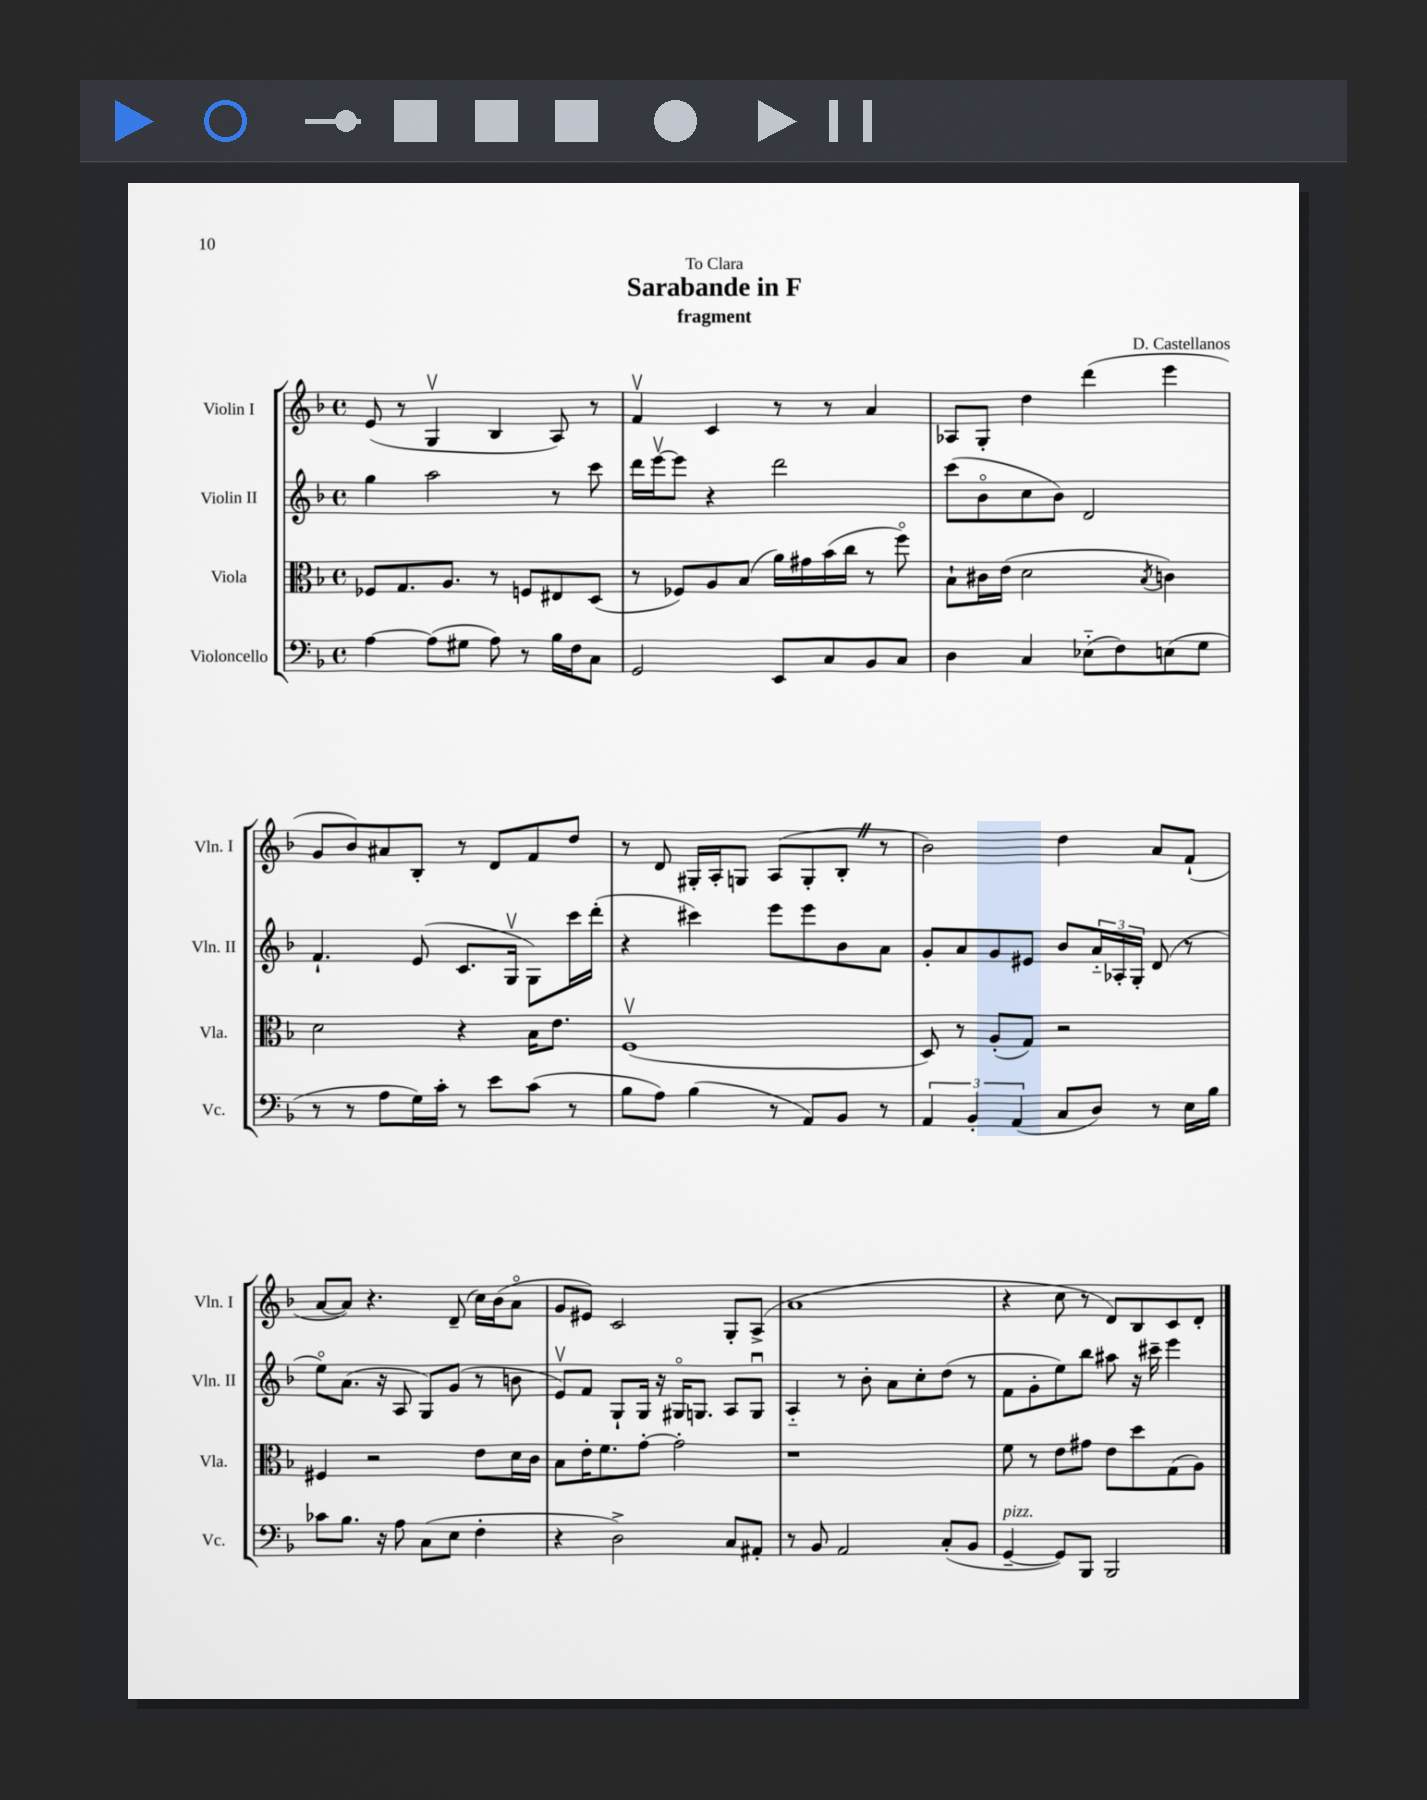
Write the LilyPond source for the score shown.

\header { title = "Sarabande in F" composer = "D. Castellanos" subtitle = "fragment" dedication = "To Clara" }
<<
\new StaffGroup <<
\new Staff = "s0" \with { instrumentName = "Violin I" shortInstrumentName = "Vln. I" } {
    \clef treble \key f \major \defaultTimeSignature \time 4/4
    e'8( r8 g4\upbow bes4 a8) r8 |
    f'4\upbow c'4 r8 r8 a'4 |
    aes8 g8-. d''4 d'''4( e'''4 |
    g'8 bes'8) ais'8 bes8-. r8 d'8 f'8 d''8 |
    r8 d'8 gis16-. a16-. g8 a8( g8-. bes8-. \once \override BreathingSign.text = \markup { \musicglyph "scripts.caesura.straight" } \breathe r8 |
    bes'2) d''4 a'8 f'8-!( |
    a'8~ a'8) r4. d'8--( c''16) bes'16( a'8\flageolet |
    g'8 eis'8) c'2 g8-. a8->( |
    a'1 |
    r4 c''8 r8 d'8) bes8 c'8 d'8-. \bar "|." |
}
\new Staff = "s1" \with { instrumentName = "Violin II" shortInstrumentName = "Vln. II" } {
    \clef treble \key f \major \defaultTimeSignature \time 4/4
    g''4 a''2 r8 c'''8 |
    d'''16 e'''16~\upbow e'''8 r4 d'''2 |
    c'''8( bes'8\flageolet c''8 bes'8) d'2 |
    f'4.-! e'8( c'8. g16\upbow g8) c'''16 d'''16-.( |
    r4 cis'''4) e'''8 e'''8 bes'8 a'8 |
    g'8-. a'8 g'8 eis'8 bes'8 \tuplet 3/2 { a'16-_ aes16-. g16-. } d'8( r8 |
    e''8\flageolet) a'8.( r16 a8 g8) g'8( r8 b'8 |
    e'8\upbow) f'8 g8-! g16 r16 gis16\flageolet g8. a8 g8\downbow |
    a4-_ r8 bes'8-. a'8 c''8-. d''8( r8 |
    f'8 g'8-. e''8) bes''8 ais''8 r16 cis'''16-- e'''4 \bar "|." |
}
\new Staff = "s2" \with { instrumentName = "Viola" shortInstrumentName = "Vla." } {
    \clef alto \key f \major \defaultTimeSignature \time 4/4
    fes8 g8. a8. r8 f8 eis8 d8( |
    r8 fes8) a8 bes8( a'16) gis'16 bes'16( c''16 r8 f''8\flageolet) |
    bes8-! cis'16 e'16( d'2 \acciaccatura { bes8 } c'4) |
    d'2 r4 bes16 e'8. |
    f1\upbow( |
    d8) r8 a8-.( g8) r2 |
    fis4 r2 e'8 d'16 c'16 |
    bes8 e'16-. f'8. g'8~-. g'2-. |
    r1 |
    f'8 r8 e'8 gis'8 e'8 d''8 g8( a8) \bar "|." |
}
\new Staff = "s3" \with { instrumentName = "Violoncello" shortInstrumentName = "Vc." } {
    \clef bass \key f \major \defaultTimeSignature \time 4/4
    a4~ a8( gis8 a8) r8 bes16 f16 c8 |
    g,2 e,8 c8 bes,8 c8 |
    d4 c4 ees8-_( f8) e8( g8 |
    r8 r8 a8 g16) c'16-. r8 e'8 c'8( r8 |
    bes8 a8) bes4( r8 a,8) bes,8 r8 |
    \tuplet 3/2 { a,4 bes,4-. a,4( } c8 d8) r8 e16 bes16 |
    ces'8 bes8. r16 a8 c8( e8 f4-. |
    r4 d2->) c8 ais,8-. |
    r8 bes,8 a,2 c8-.( bes,8 |
    g,4~--^\markup { \italic "pizz." } g,8) bes,,8 bes,,2 \bar "|." |
}
>>
>>
\layout { \context { \Score \remove "Bar_number_engraver" } }
